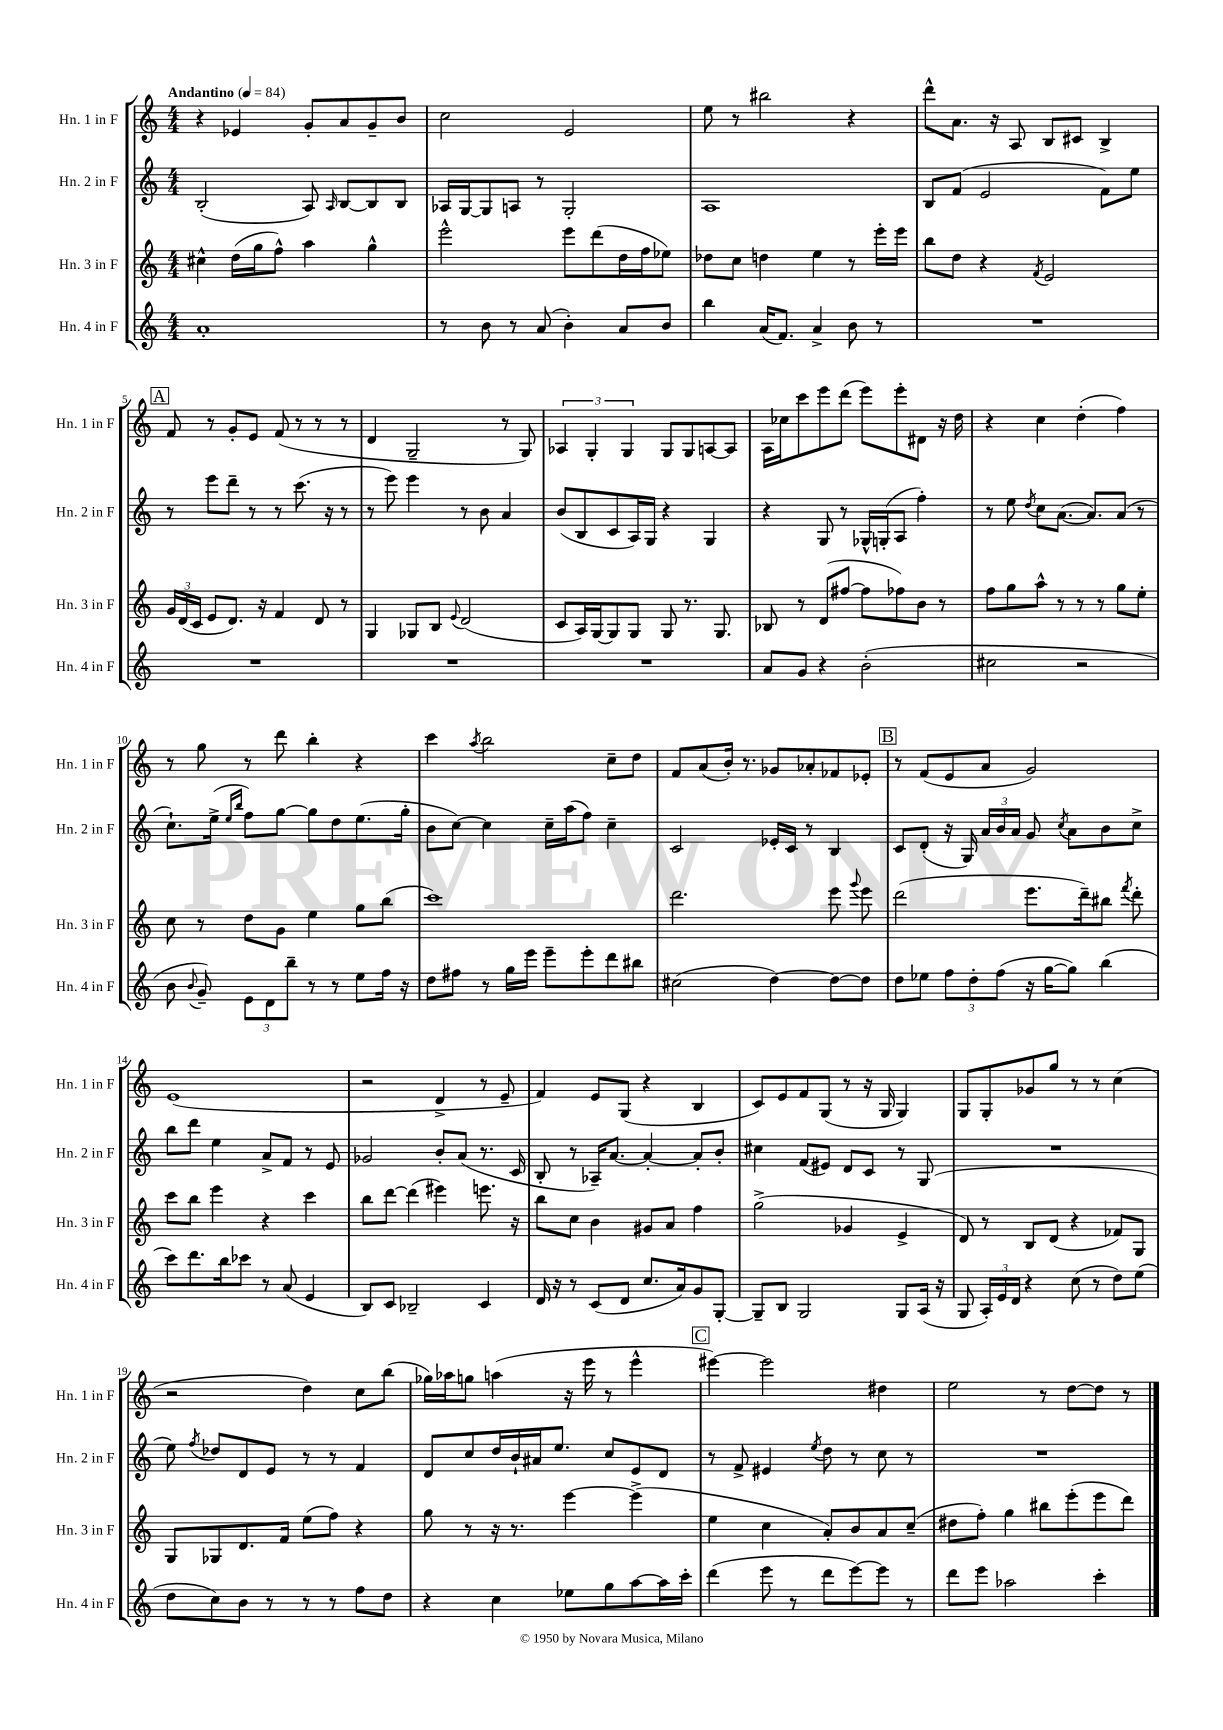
<<
\new StaffGroup <<
\new Staff = "s0" \with { instrumentName = "Hn. 1 in F" shortInstrumentName = "Hn. 1 in F" } {
    \clef treble \key c \major \numericTimeSignature \time 4/4 \tempo "Andantino" 4 = 84
    \autoBeamOff r4 ees'4 g'8[-. a'8 g'8-- b'8] |
    c''2 e'2 |
    e''8 r8 bis''2 r4 |
    d'''8[-^ a'8.] r16 a8 b8[ cis'8] b4-> |
    \mark \markup { \box "A" } f'8 r8 g'8[-. e'8] f'8( r8 r8 r8 |
    d'4 g2-- r8 g8) |
    \tuplet 3/2 { aes4 g4-. g4 } g8[ g8 a8~ a8] |
    a16[ ces''16 c'''8 e'''8 d'''8]( e'''8[) e'''8-. dis'8] r16 d''16 |
    r4 c''4 d''4-.( f''4) |
    r8 g''8 r8 d'''8 b''4-. r4 |
    c'''4 \acciaccatura { a''8 } b''2 c''8[-- d''8] |
    f'8[ a'8( b'16]-.) r8. ges'8[ aes'8-. fes'8 ees'8]-. |
    \mark \markup { \box "B" } r8 f'8[( e'8 a'8] g'2) |
    e'1( |
    r2 d'4-> r8 e'8-- |
    f'4) e'8[ g8]( r4 b4 |
    c'8[) e'8 f'8 g8]( r8 r16 g16 g4) |
    g8[ g8-. ges'8 g''8] r8 r8 c''4( |
    r2 d''4) c''8[ b''8]( |
    ges''16[) aes''16 g''8] a''4( r16 e'''16 r8 e'''4-^ |
    \mark \markup { \box "C" } eis'''4~) eis'''2 dis''4 |
    e''2 r8 d''8[~ d''8] r8 \bar "|." |
}
\new Staff = "s1" \with { instrumentName = "Hn. 2 in F" shortInstrumentName = "Hn. 2 in F" } {
    \clef treble \key c \major \numericTimeSignature \time 4/4
    \autoBeamOff b2-.( a8) \grace { a16 } b8[~ b8 b8] |
    aes16[ g16~ g8 a8] r8 g2-. |
    a1 |
    b8[ f'8]( e'2 f'8[) e''8] |
    \mark \markup { \box "A" } r8 e'''8[ d'''8]-- r8 r8 c'''8.( r16 r8 |
    r8 e'''8) e'''4 r8 b'8 a'4 |
    b'8[( b8 c'8 a16) g16] r4 g4 |
    r4 g8 r8 ges16[-^ g16-.( a8] f''4-.) |
    r8 e''8 \acciaccatura { d''8 } c''8[ a'8.]~( a'8.[) a'8]( r8 |
    c''8.[-!) e''16]->( \grace { e''16[ b''16] } f''8[) g''8]~ g''8[ d''8 e''8.( g''16]-. |
    b'8[ c''8]~) c''4 c''16[-- a''16( f''8]) c''4-- |
    c'2 ees'16[-. c'16] r8 b4 |
    \mark \markup { \box "B" } c'8[ d'8]-.( r16 g16) \tuplet 3/2 { a'16[ b'16 a'16] } g'8 \acciaccatura { c''8 } a'8[ b'8 c''8]-> |
    b''8[ d'''8] e''4 a'8[-> f'8] r8 e'8 |
    ges'2 b'8[-. a'8]( r8. c'16 |
    b8-. r8 aes16[--) a'8.]~ a'4~-. a'8[-. b'8]-. |
    cis''4 f'8[( eis'8]) d'8[ c'8] r8 g8( |
    R1 |
    e''8) \acciaccatura { f''8 } des''8[ d'8 e'8] r8 r8 f'4 |
    d'8[ c''8 d''16 b'16-! ais'16 e''8.] c''8[ e'8 d'8] |
    \mark \markup { \box "C" } r8 f'8-> eis'4 \acciaccatura { e''8 } d''8 r8 c''8 r8 |
    R1 \bar "|." |
}
\new Staff = "s2" \with { instrumentName = "Hn. 3 in F" shortInstrumentName = "Hn. 3 in F" } {
    \clef treble \key c \major \numericTimeSignature \time 4/4
    \autoBeamOff cis''4-^ d''16[( g''16 f''8]-^) a''4 g''4-^ |
    e'''2-^ e'''8[ d'''8( d''16 f''16 ees''8]) |
    des''8[ c''8] d''4 e''4 r8 e'''16[-. e'''16] |
    b''8[ d''8] r4 \acciaccatura { f'8 } e'2 |
    \mark \markup { \box "A" } \tuplet 3/2 { g'16[ d'16( c'16] } e'8[ d'8.]) r16 f'4 d'8 r8 |
    g4 ges8[ b8] \appoggiatura { e'8 } d'2( |
    c'8[ a16) g16~ g8 g8] g8 r8. g8. |
    bes8 r8 d'8[( fis''8]~ fis''8[ fes''8) b'8] r8 |
    f''8[ g''8 a''8]-^ r8 r8 r8 g''8[ e''8]-. |
    c''8 r8 d''8[ g'8] e''4 g''8[ b''8]( |
    c'''1) |
    d'''2. e'''8 \appoggiatura { g'''8 } e'''8 |
    \mark \markup { \box "B" } d'''2( e'''8.[ d'''16--) bis''8] \acciaccatura { f'''8 } d'''8-. |
    c'''8[ b''8] e'''4 r4 c'''4 |
    b''8[ d'''8]~ d'''4( eis'''4) e'''8. r16 |
    b''8[ c''8] b'4 gis'8[ a'8] f''4 |
    g''2->( ges'4 e'4-> |
    d'8) r8 b8[ d'8]( r4 fes'8[) g8] |
    g8[ ges8 d'8. f'16] e''8[( f''8]) r4 |
    g''8 r8 r16 r8. e'''4~ e'''4->( |
    \mark \markup { \box "C" } e''4 c''4 a'8[-.) b'8 a'8 c''8]--( |
    dis''8[ f''8]-.) g''4 bis''8[ e'''8-.( e'''8 d'''8]) \bar "|." |
}
\new Staff = "s3" \with { instrumentName = "Hn. 4 in F" shortInstrumentName = "Hn. 4 in F" } {
    \clef treble \key c \major \numericTimeSignature \time 4/4
    \autoBeamOff a'1-. |
    r8 b'8 r8 a'8( b'4-.) a'8[ b'8] |
    b''4 a'16[( f'8.]) a'4-> b'8 r8 |
    R1 |
    \mark \markup { \box "A" } R1 |
    R1 |
    R1 |
    a'8[ g'8] r4 b'2-.( |
    cis''2 r2 |
    b'8 \appoggiatura { b'8 } g'8--) \tuplet 3/2 { e'8[ d'8 b''8]-- } r8 r8 e''8[ f''16] r16 |
    d''8[ fis''8] r8 g''16[ e'''16] e'''8[-- e'''8-. d'''8 bis''8] |
    cis''2( d''4~) d''8[~ d''8] |
    \mark \markup { \box "B" } d''8[ ees''8] \tuplet 3/2 { f''8[ d''8-. f''8]( } r16 g''16[~ g''8]) b''4( |
    c'''8[) d'''8. b''16 ces'''8] r8 a'8( e'4 |
    b8[) c'8] bes2-- c'4 |
    d'16 r16 r8 c'8[( d'8] c''8.[ a'16) g'8 g8]~-. |
    g8[-- b8] g2 g8[ a16]( r16 |
    g8 \tuplet 3/2 { a16[-.) e'16 d'16] } r4 c''8( r8 d''8[) e''8]( |
    d''8[ c''8) b'8] r8 r8 r8 f''8[ d''8] |
    r4 c''4 ees''8[ g''8 a''8~ a''16 c'''16]-. |
    \mark \markup { \box "C" } d'''4( e'''8 r8 d'''8[ e'''8~) e'''8] r8 |
    d'''8[ e'''8] aes''2 c'''4-. \bar "|." |
}
>>
>>
